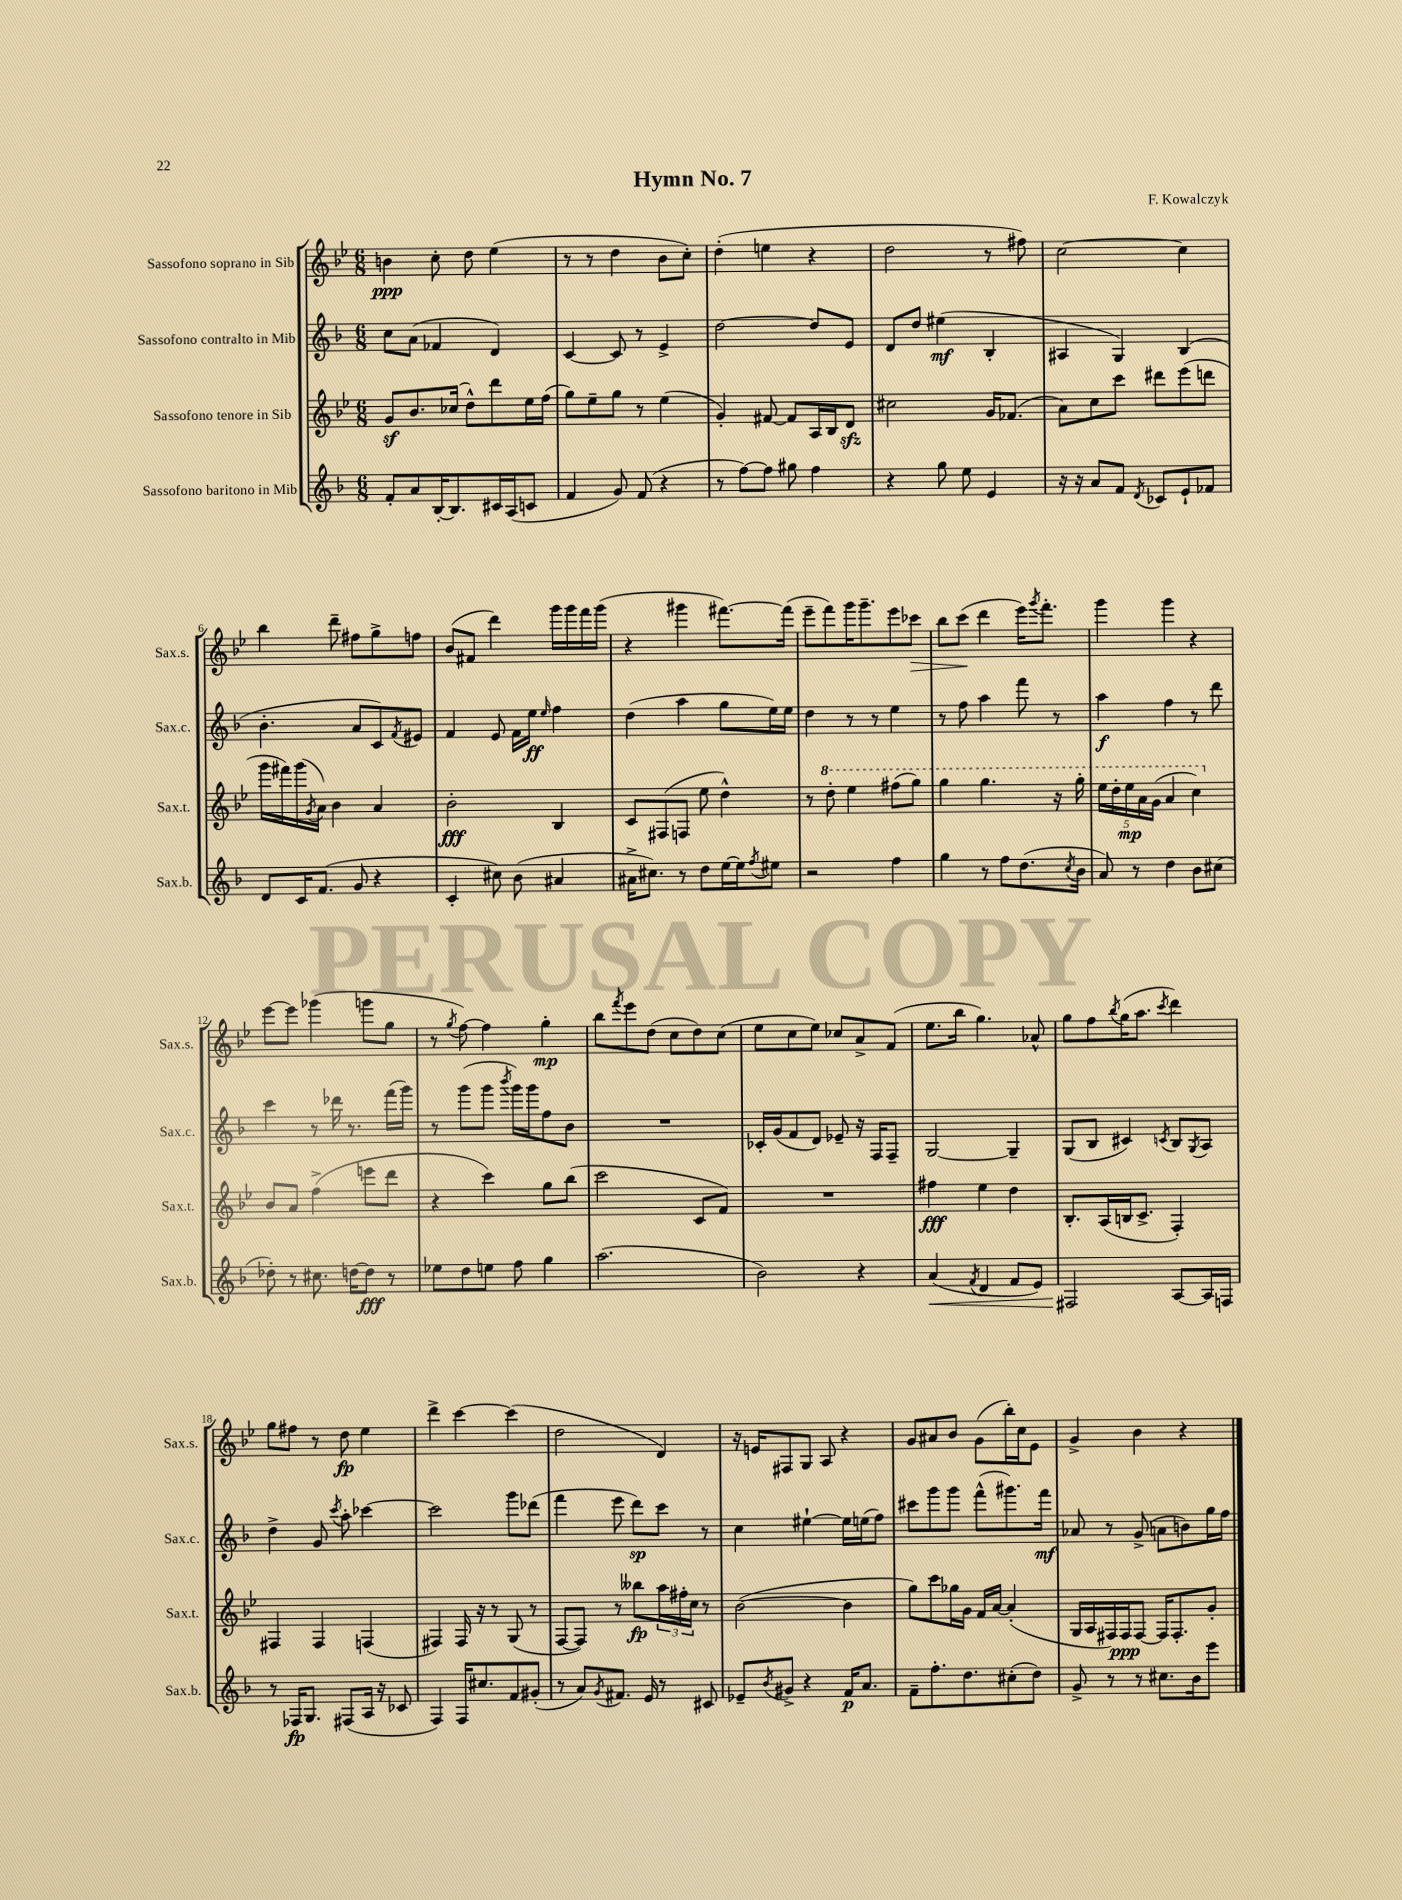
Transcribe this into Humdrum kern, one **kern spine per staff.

**kern	**kern	**kern	**kern
*staff4	*staff3	*staff2	*staff1
*clefG2	*clefG2	*clefG2	*clefG2
*k[b-]	*k[b-e-]	*k[b-]	*k[b-e-]
*M6/8	*M6/8	*M6/8	*M6/8
8f'/L	8g/L	8cc\L	4b\
8a/	8.b-/	(8a\J	.
[16B-'/K	.	4f-/	8cc'\
8.B-/]	(16cc-/Jk	.	.
.	8dd^^\L)	.	8dd\
16c#/L	8ddd\	4d/)	(4ee-\
(16A/J	.	.	.
8c/J	16ee-\L	.	.
.	(16ff\JJ	.	.
=	=	=	=
4f/	8gg\L)	[4c/	8r
.	8ee-~\	.	8r
8g/)	8gg\J	8c/]	4dd\
(8f/	8r	8r	.
4r	(4ee-\	4e^/	8b-\L
.	.	.	8cc'\J)
=	=	=	=
8r	4g'/)	[2dd\	(4dd'\
[8ff\L)	.	.	.
8ff\]J	[8f#/	.	4ee\
8gg#\	8f#/]L	.	.
4ff\	16A/L	8dd/]L	4r
.	16B-/J	.	.
.	8d/J	8e/J	.
=	=	=	=
4r	2cc#\	8d/L	2dd\
.	.	8dd/J	.
8gg\	.	(4ee#\	.
8ee\	.	.	.
4e/	16g/LK	4B-'/	8r
.	(8.f-/J	.	.
.	.	.	8ff#\)
=	=	=	=
16r	8a\L)	4A#/	[2cc\
16r	.	.	.
8a/L	8cc\	.	.
8f/J	8ccc\J	4G/)	.
8qd/	.	.	.
8c-/L	8ddd#\L	.	.
8e`/	(8eee-\	(4B-/	4cc\]
8f-/J	8ddd\J	.	.
=	=	=	=
8d/L	16ggg\LL	4.b-'\	4bb-\
.	16fff#\)	.	.
16c/K	(16ggg\	.	.
.	8qg/	.	.
(8.f/J	16a\JJ)	.	.
.	4b-\	.	8ddd~\
8g/	.	8a/L	8ff#\L
4r	4a/	8c/)	8gg^\
.	.	8qf/	.
.	.	8e#/J	8ff\J
=	=	=	=
4c'/	2b-'\	4f/	(8b-/L
.	.	.	8f#/J
8cc#\)	.	8e/	4ddd\)
(8b-\	.	16f\LL	.
.	.	16ee\JJ	.
.	.	16qqee/	.
4a#/	4B-/	4ff\	16ggg\LL
.	.	.	16ggg\
.	.	.	16fff\
.	.	.	(16ggg\JJ
=	=	=	=
16a#^\LK	8c/L	(4dd\	4r
8.cc#\J)	.	.	.
.	(8F#/	.	.
8r	8F/J	4aa\	4ggg#\
8dd\L	8ee-\	.	.
[16ee\L	4dd^^\)	8gg\L	[8.fff#\L)
16ee\]J	.	.	.
8qff/	.	.	.
8ee#\J	.	16ee\L)	.
.	.	16ee\JJ	(16fff#\]Jk
=	=	=	=
2r	8r	4dd\	8eee-~\L
.	8ddd'\	.	8fff\)
.	4eee-\	8r	16ggg\K
.	.	.	8.ggg~\
.	.	8r	.
4ff\	(8fff#\L	4ee\	8eee-\
.	8ggg\J)	.	8ccc-\J
=	=	=	=
4gg\	4ggg\	8r	8bb-\L
.	.	8ff\	(8ccc\J
8r	4.ggg\	4aa\	4ddd\
8ff\L	.	.	.
(8.dd\	.	8fff\	16eee-\LK)
.	.	.	8qggg/
.	.	.	8.fff'\J
.	16r	8r	.
8qcc/	.	.	.
16b-\Jk	16ggg'\	.	.
=	=	=	=
8a/)	20eee-\LL	4aa\	4ggg\
.	20ddd'\	.	.
.	20eee-\	.	.
8r	.	.	.
.	20aa\	.	.
.	(20gg\JJ	.	.
4dd\	4aa/	4ff\	4ggg\
8b-\L	4ccc\)	8r	4r
(8cc#\J	.	8ddd\	.
=	=	=	=
8dd-'\)	8b-/L	4ccc\	[8eee-\L
8r	8a/J	.	8eee-\]J
8.cc#\	(4ff^\	8r	(4ggg-\
.	.	16ddd-\	.
[16dd\LK	.	8.r	.
8dd\]J	8eee\L	.	8ggg\L
8r	8ddd\J	(16fff\LL	8gg\J
.	.	16ggg\JJ)	.
=	=	=	=
8ee-\L	4r	8r	8r
.	.	.	8qgg/
8dd\	.	(8ggg\L	[8ff\)
8ee\J	4ccc\)	8ggg\J	4ff\]
.	.	8qbbb-/	.
8ff\	.	16ggg\LL)	.
.	.	16ggg\J	.
4gg\	8gg\L	8ff\	4gg'\
.	(8bb-\J	8b-\J	.
=	=	=	=
(2.aa\	2ccc\	2.r	8bb-\L
.	.	.	8qfff/
.	.	.	8eee-\
.	.	.	(8dd\J
.	.	.	8cc\L
.	8c/L	.	8dd\)
.	8f/J)	.	(8cc\J
=	=	=	=
2b-\)	2.r	16c-'/LL	8ee-\L
.	.	(16g/J	.
.	.	8f/	8cc\
.	.	8d/J)	8ee-\J)
.	.	8e-~/	8cc-/L
4r	.	16r	8a^/
.	.	16F/LK	.
.	.	8F~/J	(8f/J
=	=	=	=
(4a/	4ff#\	[2G/	8.ee-\L
.	.	.	16bb-\Jk
8qf/	.	.	.
4d/	4ee-\	.	4.gg\)
8f/L	4dd\	4G~/]	.
8e/J)	.	.	8a-^^/
=	=	=	=
2F#/	8.B-'/L	(8G/L	8gg\L
.	.	8B-/J	8ff\
.	(16A/L	.	.
.	.	.	8qbb-/
.	16B/J	4c#/)	(16gg\K
.	8.c^/J	.	8.aa\J
.	.	8qc/	8qccc/
[8A/L	4F'/)	8B-/L	4ddd\)
.	.	8qG/	.
16A/]L	.	8A/J	.
16F/JJ	.	.	.
=	=	=	=
8r	4F#/	4dd^\	8gg\L
16F-/LK	.	.	8ff#\J
8.G/J	.	.	.
.	4F#/	8g/	8r
.	.	8qccc/	.
(8F#/L	.	8aa'\	8dd\
16A/Jk	(4F/	[4ccc-\	4ee-\
16r	.	.	.
8c-/	.	.	.
=	=	=	=
4F/)	4F#/)	2ccc-\]	4ddd^\
16F/LK	16F#/	.	[4ccc\
8.cc#/	16r	.	.
.	8r	.	.
8f/	(8G/	8ggg\L	(4ccc\]
(8g#'/J	8r	(8ddd-\J	.
=	=	=	=
8r	[8F/L	4fff\	2dd\
8a/L)	8F/]J)	.	.
8qg/	.	.	.
8.f#/J	8r	8eee\	.
.	8bb--\L	8ddd\L)	.
16e/	.	.	.
8r	24aa\L	8ccc\J	4d/)
.	24ff#'\	.	.
.	24cc\JJ	.	.
8c#/	8r	8r	.
=	=	=	=
8e-~/L	([2b-\	4cc\	16r
.	.	.	16e/LK
8qb-/	.	.	.
8g#^/J	.	.	8F#/
4r	.	[4ee#`\	8G/J
.	.	.	8A/
16f/LK	4b-\]	16ee#\]LL	4r
8.a/J	.	(16ee\J	.
.	.	8ff\J)	.
=	=	=	=
8f~\L	8gg\L)	8ccc#\L	8g/L
8.ff'\	8ccc\	8ggg\	8a#/
.	16gg-\L	8ggg\J	8b-/J
8.dd\	16g\JJ	.	.
.	16f/LL	(8fff^^\L	(8g\L
.	[16a/JJ	.	.
(8cc#'\	(4a'/]	8.ggg#\)	16bb-'\L)
.	.	.	16cc\J
8dd\J)	.	.	8e-\J
.	.	16fff\Jk	.
=	=	=	=
8g^/	16G/LL	8a-/	4g^/
.	16A/	.	.
8r	16F#/)	8r	.
.	16F#/J	.	.
8r	[8F#/J	(8g^/	4b-\
8.cc#\L	16F#/]LK	8a\L	.
.	8.F#'/	.	.
.	.	8b\)	4r
16b-\k	.	.	.
8eee\J	8g'/J	16gg\L	.
.	.	16ff\JJ	.
==	==	==	==
*-	*-	*-	*-
